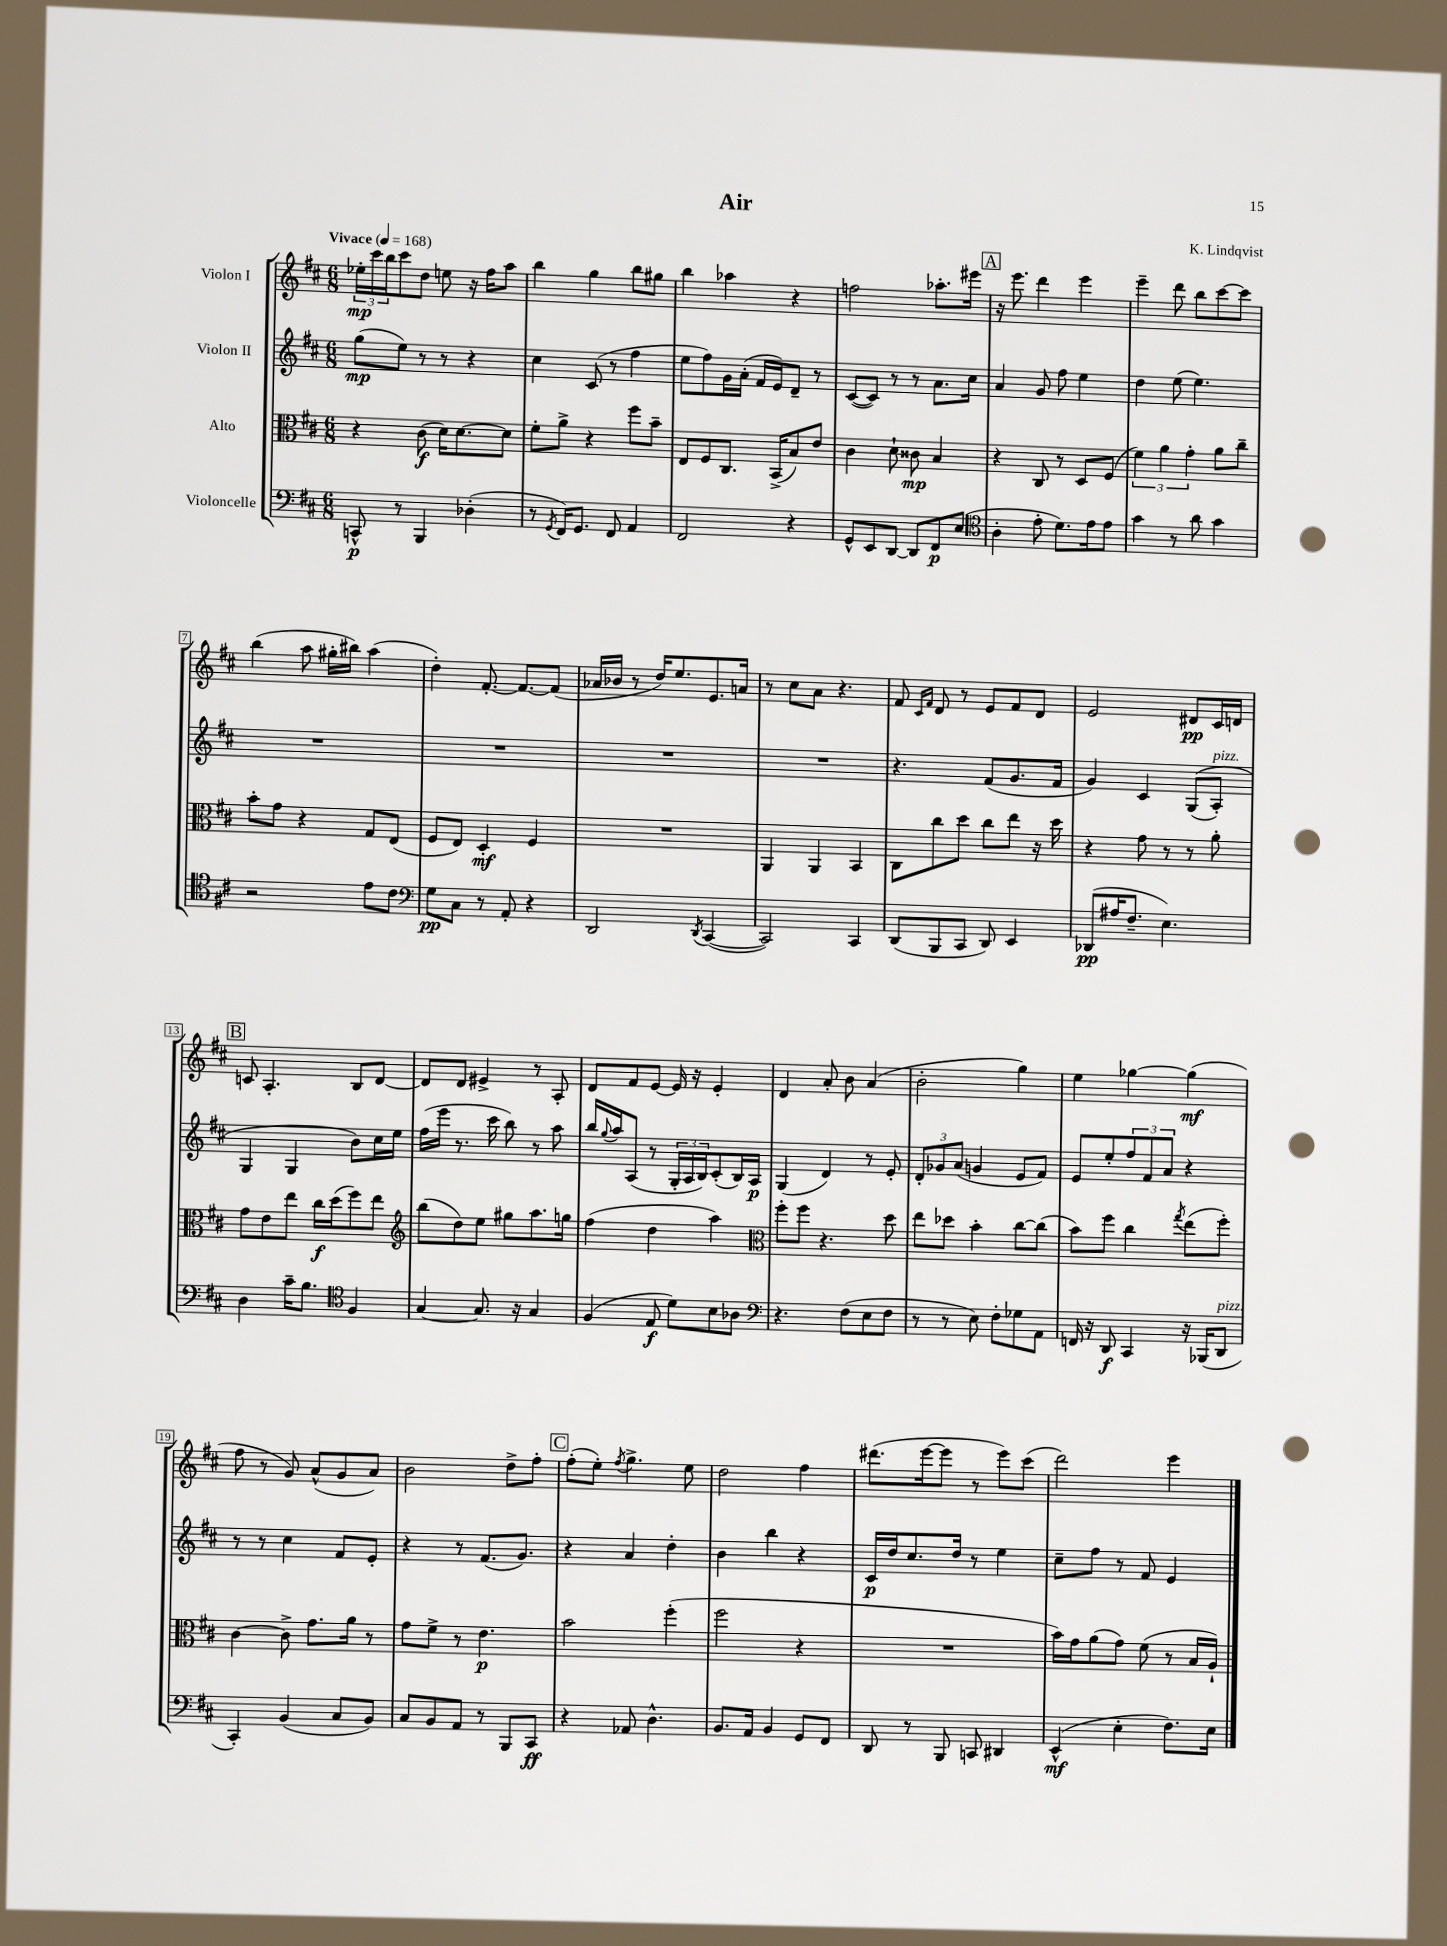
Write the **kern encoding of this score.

**kern	**kern	**kern	**kern
*staff4	*staff3	*staff2	*staff1
*clefF4	*clefC3	*clefG2	*clefG2
*k[f#c#]	*k[f#c#]	*k[f#c#]	*k[f#c#]
*M6/8	*M6/8	*M6/8	*M6/8
*MM168	*MM168	*MM168	*MM168
8CC^^	4r	(8gg	24ee-'
.	.	.	24ccc#
.	.	.	24bb
8r	.	8ee)	8ccc#
4BBB	(8c#	8r	8dd
.	16d)	8r	8ee
.	[8.d	.	.
(4D-'	.	4r	16r
.	.	.	16ff#
.	8d]	.	8aa
=	=	=	=
8r	8f#'	4cc#	4bb
8qGG	.	.	.
16FF#)	8a^	.	.
8.GG	.	.	.
.	4r	(8c#	4gg
8FF#	.	8r	.
4AA	8ff#	4ff#	8bb
.	8b~	.	8gg#
=	=	=	=
2FF#	8E	8ee	4bb
.	8F#	8ff#)	.
.	8.C#	16g	4aa-
.	.	(16a'	.
.	.	16f#	.
.	(16BB^	16e)	.
4r	8B)	8d~	4r
.	8e	8r	.
=	=	=	=
8GG^^	4c#	([8c#	2ff
8EE	.	8c#])	.
[8DD	8d`	8r	.
8DD]	8c##	8r	.
8FF#	4B	8.a	8.aa-'
(8E	.	.	.
.	.	16cc#	16eee#
=	=	=	=
*clefC4	*	*	*
4A'	4r	4a	16r
.	.	.	8.eee
8e'	8C#	8g	4ddd
8.d)	8r	8ff#	.
.	8D	4ee	4eee
16e	.	.	.
8e	(8F#	.	.
=	=	=	=
4g	6f#)	4dd	4eee~
.	6a	.	.
8r	.	(8ee	8ddd
.	6g'	.	.
8a	.	4.ee)	8bb
4g	8a	.	[8ccc#
.	8cc#~	.	8ccc#]
=	=	=	=
2r	8b'	2.r	(4bb
.	8g	.	.
.	4r	.	8aa
.	.	.	16gg#'
.	.	.	16bb#)
8e	8G	.	(4aa
8c#	(8E	.	.
=	=	=	=
*clefF4	*	*	*
8G	8F#	2.r	4dd')
8C#	8E)	.	.
8r	4D'	.	[8.f#'
8AA'	.	.	.
.	.	.	8.f#_
4r	4F#	.	.
.	.	.	(8f#]
=	=	=	=
2DD	2.r	2.r	16a-
.	.	.	16b-
.	.	.	8r
.	.	.	16dd)
.	.	.	8.ee
8qDD	.	.	.
([4CC#	.	.	8.e
.	.	.	16a
=	=	=	=
2CC#])	4AA	2.r	8r
.	.	.	8cc#
.	4AA	.	8a
.	.	.	4.r
4CC#	4BB	.	.
=	=	=	=
(8DD	8C#	4.r	8f#
.	.	.	16qqc#
.	.	.	16qqf#
8BBB	8cc#	.	8d
8CC#	8dd	.	8r
8DD)	8cc#	(8f#	8e
4EE	8ee	8.g	8f#
.	16r	.	8d
.	16dd	16f#	.
=	=	=	=
(8DD-	4r	4g)	2e
16A#	.	.	.
8.F#~	.	.	.
.	8g	4c#	.
4.E)	8r	.	.
.	8r	&((8G	8d#
.	8a'	8A')	16c#
.	.	.	16d
=	=	=	=
4D	8g	4G	8c
.	8e	.	4.A'
16c#~	8ee	4G	.
8.B	.	.	.
.	16cc#	.	.
.	(16dd	.	.
*clefC4	*	*	*
4F#	8ff#)	8b&)	8B
.	8ee	16cc#	[8d
.	.	16ee	.
=	=	=	=
*	*clefG2	*	*
[4G	(8bb	(16ff#	8d]
.	.	16eee	.
.	8dd)	8.r	8d
8.G]	8ee	.	4e#^
.	.	16ccc#	.
.	8gg#	8bb)	.
16r	.	.	.
4G	8.aa	8r	8r
.	.	8aa	8A'
.	16gg	.	.
=	=	=	=
(4F#	(4ff#	16bb	8d
.	.	8qqgg	.
.	.	16aa	.
.	.	(8A	8f#
8E	4dd	8r	[8e
8d)	.	24G'	16e]
.	.	24A	.
.	.	.	16r
.	.	24B)	.
8B	4aa)	(8c#'	4e'
8A-	.	16B)	.
.	.	16A	.
=	=	=	=
*clefF4	*clefC3	*	*
4.r	8ff#'	(4G	4d
.	8ff#	.	.
.	4.r	4d)	8a'
(8F#	.	.	8b
8E	.	8r	(4a
8F#	8dd	8e'	.
=	=	=	=
8r	8ee	12d'	2b'
.	.	12g-	.
8r	8dd-	.	.
.	.	(12a	.
8E)	4b'	4g	.
8F#'	.	.	.
8G-	[8cc#	8e	4gg)
8AA	(8cc#]	8f#)	.
=	=	=	=
16FF	8b)	8e	4ee
16r	.	.	.
8DD	8ff#	8ee'	.
4CC#	4cc#	12ff#	[4gg-
.	.	12f#	.
.	.	12a	.
.	8qgg	.	.
16r	(8ee	4r	(4gg-]
(16BBB-	.	.	.
8DD	8ff#')	.	.
=	=	=	=
4CC#')	[4c#	8r	8ff#
.	.	8r	8r
(4BB	8c#^]	4cc#	8g)
.	8.g	.	(8a^^
8C#	.	8f#	8g
.	16a	.	.
8BB)	8r	8e'	8a)
=	=	=	=
8C#	8g	4r	2b
8BB	8f#^	.	.
8AA	8r	8r	.
8r	4.e	(8.f#	.
8BBB	.	.	8dd^
.	.	8.g)	.
8CC#	.	.	8ff#'
=	=	=	=
4r	2b	4r	(8ff#'
.	.	.	8ee')
.	.	.	8qff#
8AA-	.	4a	4.gg^
4.D^^	.	.	.
.	(4ff#'	4dd'	.
.	.	.	8ee
=	=	=	=
8.BB	2ff#	4b	2dd
16AA	.	.	.
4BB	.	4bb	.
8GG	4r	4r	4ff#
8FF#	.	.	.
=	=	=	=
8DD	2.r	16c#	(8.ddd#
.	.	16dd	.
8r	.	8.cc#	.
.	.	.	[16eee
8BBB	.	.	8eee]
.	.	16dd	.
8CC	.	8r	8r
4DD#	.	4ee	8eee)
.	.	.	(8ccc#
=	=	=	=
(4EE^^	16b)	8cc#~	2ddd)
.	16g	.	.
.	(8a	8ff#	.
4E'	8g)	8r	.
.	(8f#	8f#	.
8.F#)	8r	4e	4eee
.	16B	.	.
16E	16A`)	.	.
==	==	==	==
*-	*-	*-	*-
